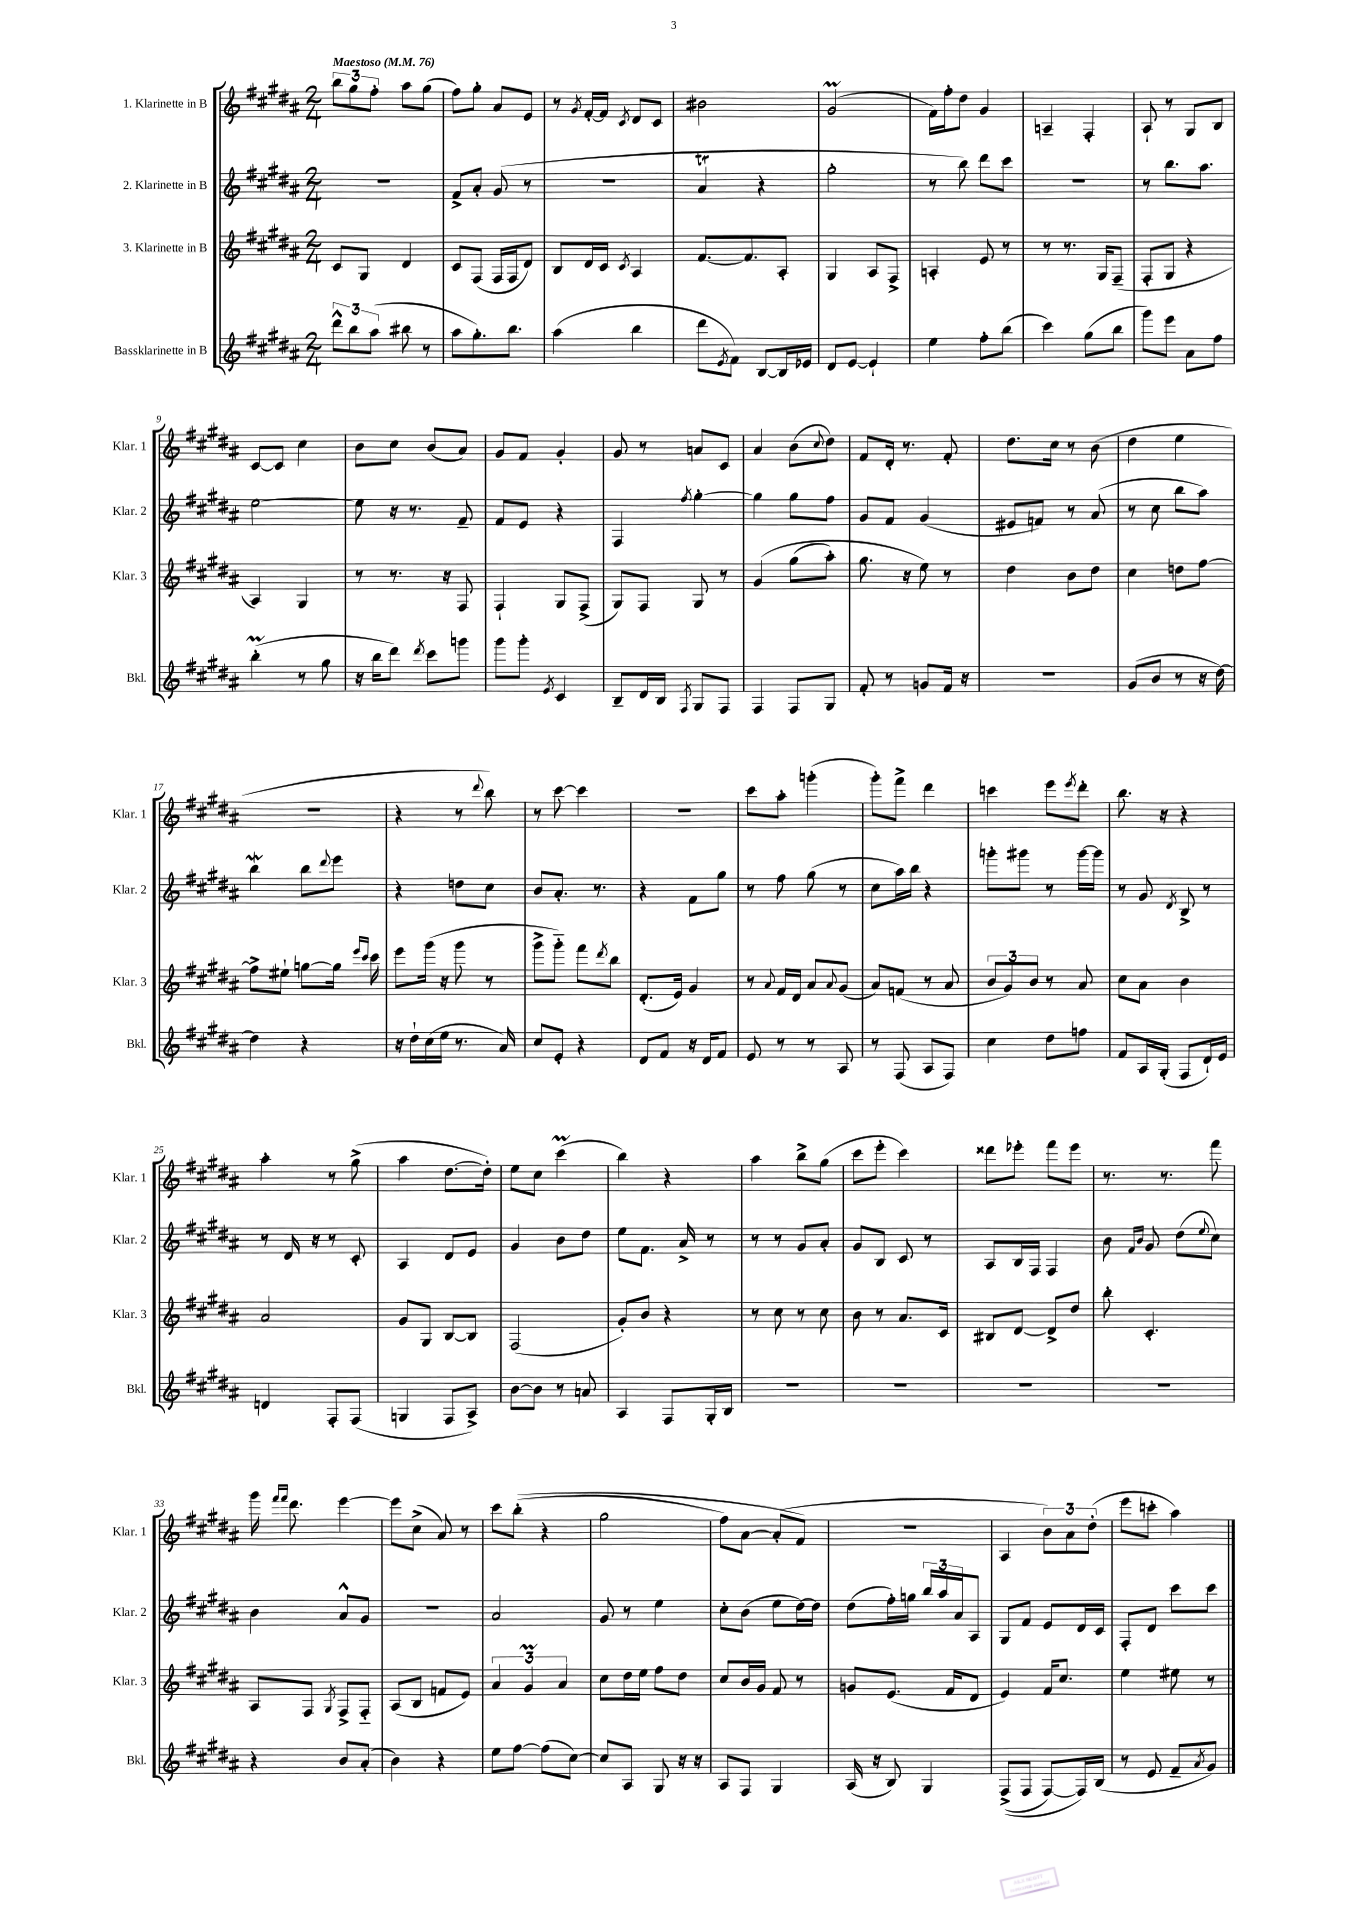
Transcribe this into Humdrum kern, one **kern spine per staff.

**kern	**kern	**kern	**kern
*staff4	*staff3	*staff2	*staff1
*clefG2	*clefG2	*clefG2	*clefG2
*k[f#c#g#d#a#]	*k[f#c#g#d#a#]	*k[f#c#g#d#a#]	*k[f#c#g#d#a#]
*M2/4	*M2/4	*M2/4	*M2/4
*MM76	*MM76	*MM76	*MM76
12ddd#^^\L	8c#/L	2r	12bb\L
12bb\	.	.	12gg#\
.	8G#/J	.	.
(12aa#\J	.	.	12ff#'\J
8bb#\	4d#/	.	8aa#\L
8r	.	.	(8gg#\J
=	=	=	=
8aa#\L	8c#/L	8f#^/L	8ff#\L)
8.gg#'\)	(8F#/J	8a#'/J	8gg#'\J
.	16F#/LL	(8g#/	8a#/L
8.bb\J	16F#/J	.	.
.	8d#/J)	8r	8e/J
=	=	=	=
(4aa#\	8B/L	2r	8r
.	.	.	8qg#/
.	16d#/L	.	[16f#'/LL
.	16c#/JJ	.	16f#/]JJ
.	8qc#/	.	8qc#/
4bb\	4A#/	.	8d#/L
.	.	.	8c#/J
=	=	=	=
8ddd#\L	[8.f#/L	4a#/	2b#\
8qe/	.	.	.
8f#\J)	.	.	.
.	8.f#/]	.	.
[8B/L	.	4r	.
16B/]L	8A#'/J	.	.
16e-/JJ	.	.	.
=	=	=	=
8d#/L	4G#/	2gg#'\	(2g#/
[8e/J	.	.	.
4e`/]	8A#/L	.	.
.	8F#^/J	.	.
=	=	=	=
4ee\	4A'/	8r	16f#\LL)
.	.	.	16ff#'\J
.	.	8bb\)	8dd#\J
8ff#'\L	8e/	8ddd#\L	4g#/
(8bb\J	8r	8ccc#\J	.
=	=	=	=
4ccc#\)	8r	2r	4A~/
.	8.r	.	.
(8gg#\L	.	.	4F#'/
.	16G#/LK	.	.
8bb\J	(8F#~/J	.	.
=	=	=	=
8ggg#\L)	8F#'/L	8r	8A#`/
8eee\J	8G#/J	8.bb\L	8r
8a#\L	4r	.	8G#/L
.	.	8.aa#\J	.
8ff#\J	.	.	8B/J
=	=	=	=
(4bb'\	4A#/)	[2ee\	[8c#/L
.	.	.	8c#/]J
8r	4G#/	.	4cc#\
8gg#\	.	.	.
=	=	=	=
16r	8r	8ee\]	8b\L
16bb\LK	.	.	.
8ddd#\J)	8.r	16r	8cc#\J
.	.	8.r	.
8qddd#/	.	.	.
8ccc#\L	.	.	(8b/L
.	16r	.	.
8ggg\J	8F#/	8f#~/	8a#/J)
=	=	=	=
8ggg#\L	4F#`/	8f#/L	8g#/L
8ggg#'\J	.	8e/J	8f#/J
8qe/	.	.	.
4c#/	8G#/L	4r	4g#'/
.	(8F#^/J	.	.
=	=	=	=
8B~/L	8G#/L)	4F#/	8g#/
16d#/L	8F#/J	.	8r
16B/JJ	.	.	.
8qF#/	.	8qff#/	.
8G#/L	8G#/	[4gg#'\	8a/L
8F#/J	8r	.	8c#/J
=	=	=	=
4F#/	&(4g#/	4gg#\]	4a#/
8F#/L	(8gg#\L	8gg#\L	(8b\L
.	.	.	8qqcc#/
8G#/J	8aa#'\J)	8ff#\J	8dd#\J)
=	=	=	=
8f#'/	8.gg#\	8g#/L	8f#/L
8r	.	8f#/J	16d#'/Jk
.	16r	.	8.r
8g/L	8ee\&)	(4g#/	.
16f#/Jk	8r	.	8f#'/
16r	.	.	.
=	=	=	=
2r	4dd#\	8e#/L	8.dd#\L
.	.	8f/J)	.
.	.	.	16cc#\Jk
.	8b\L	8r	8r
.	8dd#\J	(8a#/	(8b\
=	=	=	=
(8g#/L	4cc#\	8r	4dd#\
8b/J	.	8cc#\	.
8r	8dd\L	8bb\L	4ee\
16r	[8ff#\J	8aa#\J)	.
[16dd#\)	.	.	.
=	=	=	=
4dd#\]	8ff#^\]L	4bb\	2r
.	8ee#`\J	.	.
4r	[8gg\L	8bb\L	.
.	.	8qqddd#/	.
.	16gg\]Jk	8eee\J	.
.	16qqeee/LL	.	.
.	16qqccc#/JJ	.	.
.	16ccc#\	.	.
=	=	=	=
16r	8eee\L	4r	4r
16dd#`\LL	.	.	.
(16cc#\	(16ggg#\Jk	.	.
16ee\JJ	16r	.	.
8.r	8ggg#\	8dd\L	8r
.	.	.	8qqddd#/
.	8r	8cc#\J	8bb\)
16a#/)	.	.	.
=	=	=	=
8cc#/L	8ggg#^\L	8b/L	8r
8e'/J	8ggg#'~\J)	8.a#'/J	[8ccc#\
4r	8fff#\L	.	4ccc#\]
.	.	8.r	.
.	8qddd#/	.	.
.	8bb\J	.	.
=	=	=	=
8d#/L	(8.d#'/L	4r	2r
8f#/J	.	.	.
.	16e/Jk)	.	.
16r	4g#/	8f#\L	.
16d#/LK	.	.	.
8f#/J	.	8gg#\J	.
=	=	=	=
8e/	8r	8r	8ccc#\L
.	8qqa#/	.	.
8r	16f#/LL	8ff#\	8aa#'\J
.	16d#/JJ	.	.
8r	8a#/L	(8gg#\	(4ggg'\
.	8qqa#/	.	.
8A#/	(8g#/J	8r	.
=	=	=	=
8r	8a#/L)	8cc#\L	8ggg#'\L)
(8F#/	(8f/J	16aa#\L)	8fff#^\J
.	.	16bb\JJ	.
8A#/L	8r	4r	4ddd#\
8F#/J)	8a#/	.	.
=	=	=	=
4cc#\	12b/L	8ggg'\L	4ccc\
.	12g#/)	.	.
.	.	8ggg#\J	.
.	12b/J	.	.
8dd#\L	8r	8r	8eee\L
.	.	.	8qeee/
8ff\J	8a#/	[16ggg#\LL	8ddd#'\J
.	.	16ggg#\]JJ	.
=	=	=	=
8f#/L	8cc#\L	8r	8.bb\
16A#/L	8a#\J	8g#/	.
(16G#'/JJ	.	.	16r
.	.	8qd#/	.
8F#/L	4b\	8B^/	4r
16d#`/L)	.	8r	.
16e/JJ	.	.	.
=	=	=	=
4d/	2a#/	8r	4aa#'\
.	.	16d#/	.
.	.	16r	.
8F#'/L	.	8r	8r
(8F#/J	.	8c#'/	(8gg#^\
=	=	=	=
4G/	8g#/L	4A#/	4aa#\
.	8G#/J	.	.
8F#/L	[8B/L	8d#/L	[8.dd#\L
8A#^/J)	8B/]J	8e/J	.
.	.	.	16dd#'\]Jk)
=	=	=	=
[8b\L	(2F#/	4g#/	8ee\L
8b\]J	.	.	8cc#\J
8r	.	8b\L	(4ccc#\
8a/	.	8dd#\J	.
=	=	=	=
4A#/	8g#'/L)	8ee\L	4bb\)
.	8b/J	8.f#\J	.
8F#/L	4r	.	4r
.	.	16a#^/	.
16G#'/L	.	8r	.
16B/JJ	.	.	.
=	=	=	=
2r	8r	8r	4aa#\
.	8cc#\	8r	.
.	8r	8g#/L	8bb^\L
.	8cc#\	8a#'/J	(8gg#\J
=	=	=	=
2r	8b\	8g#/L	8ccc#\L
.	8r	8B/J	8eee'\J
.	8.a#/L	8c#/	4ccc#\)
.	.	8r	.
.	16c#/Jk	.	.
=	=	=	=
2r	8B#/L	8A#/L	8ddd##\L
.	[8d#/J	16B/L	8eee-'\J
.	.	16F#/JJ	.
.	8d#^/]L	4F#/	8fff#\L
.	8dd#/J	.	8eee-\J
=	=	=	=
2r	8bb'\	8b\	8.r
.	.	16qqf#/LL	.
.	.	16qqb/JJ	.
.	4.c#'/	8g#/	.
.	.	.	8.r
.	.	(8dd#\L	.
.	.	8qqee/	.
.	.	8cc#\J)	8fff#\
=	=	=	=
4r	8A#/L	4b\	16ggg#\
.	.	.	16qqfff#/LL
.	.	.	16qqfff#/JJ
.	.	.	8.ddd#\
.	8F#/J	.	.
.	8qG#/	.	.
8b/L	8F#^/L	8a#^^/L	[4eee\
(8a#'/J	8F#'~/J	8g#/J	.
=	=	=	=
4b\)	(8A#/L	2r	8eee\]L
.	8B/J	.	(8cc#^\J
4r	8f/L	.	8a#/)
.	8e/J)	.	8r
=	=	=	=
8ee\L	6a#/	2a#/	8ccc#\L
[8ff#\J	.	.	&((8bb'\J
.	6g#/	.	.
(8ff#\]L	.	.	4r
.	6a#/	.	.
[8cc#\J)	.	.	.
=	=	=	=
8cc#/]L	8cc#\L	8g#/	2gg#\
8A#/J	16dd#\L	8r	.
.	16ee\JJ	.	.
8G#/	8ff#\L	4ee\	.
16r	8dd#\J	.	.
16r	.	.	.
=	=	=	=
8A#/L	8cc#/L	8cc#'\L	8ff#\L)
8F#/J	16b/L	(8b\J	[8a#\J
.	16g#/JJ	.	.
4G#/	8f#/	8ee\L	(8a#'/]L
.	8r	[16dd#\L)	8f#/J&)
.	.	16dd#\]JJ	.
=	=	=	=
(16A#/	8g/L	(8dd#\L	2r
16r	.	.	.
8B/)	(8.e/J	16ff#'\L)	.
.	.	16gg\JJ	.
4G#/	.	24bb/LL	.
.	.	24aa#/	.
.	16f#/LK	.	.
.	.	24a#/J	.
.	8d#/J	8A#/J	.
=	=	=	=
&((8F#^/L	4e/)	8G#/L	4A#/
8F#/J	.	8f#/J	.
[8F#/L)	16f#/LK	8e/L	12b\L)
.	8.cc#/J	.	.
.	.	.	12a#\
16F#/]L&)	.	16d#/L	.
.	.	.	(12dd#'\J
(16B/JJ	.	16c#/JJ	.
=	=	=	=
8r	4ee\	8F#'/L	8eee\L
8e/	.	8d#/J	8ccc'\J
8f#~/L	8ee#\	8ccc#\L	4aa#\)
8qa#/	.	.	.
8g#/J)	8r	8ccc#\J	.
==	==	==	==
*-	*-	*-	*-
